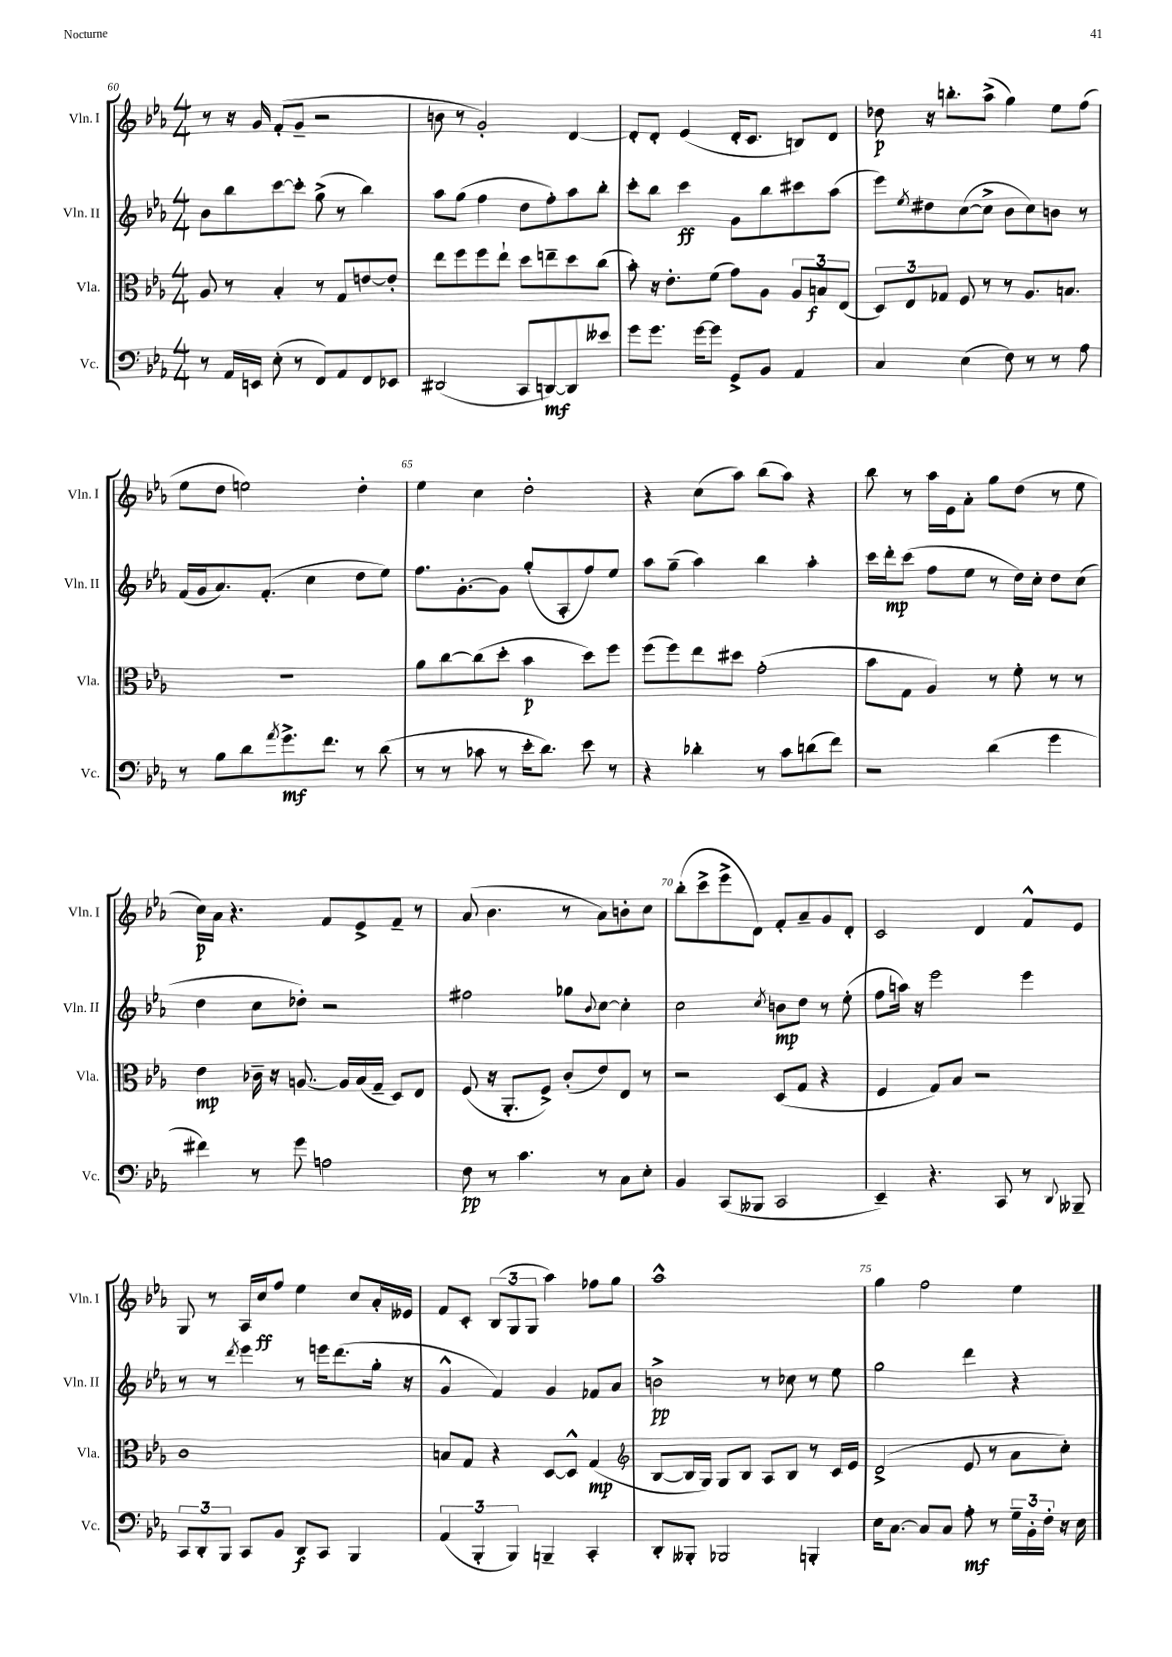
<<
\new StaffGroup <<
\new Staff = "s0" \with { instrumentName = "Vln. I" shortInstrumentName = "Vln. I" } {
    \clef treble \key ees \major \numericTimeSignature \time 4/4
    r8 r16 g'16 f'8-.( g'8-- r2 |
    b'8 r8 g'2-.) d'4~ |
    d'8-. d'8-. ees'4( d'16-. c'8. b8) d'8 |
    des''8\p r16 b''8.-. aes''8->( g''4) ees''8 f''8( |
    ees''8 d''8 e''2) d''4-. |
    ees''4 c''4 d''2-. |
    r4 c''8( aes''8) bes''8( aes''8) r4 |
    bes''8 r8 aes''16 ees'16 aes'8-. g''8 d''8( r8 ees''8 |
    c''16\p) aes'16 r4. f'8 ees'8-> f'8-- r8 |
    aes'8( bes'4. r8 aes'8) b'8-. c''8 |
    bes''8-.( c'''8-> ees'''8-> d'8) f'8-. aes'8-- g'8 d'8-. |
    c'2 d'4 f'8-^ ees'8 |
    g8 r8 aes16 c''16\ff f''8 ees''4 c''8 aes'16-. eeses'16 |
    f'8 c'8-. \tuplet 3/2 { bes8( g8 g8 } aes''4) fes''8 g''8 |
    aes''1-^ |
    g''4 f''2 ees''4 \bar "|." |
}
\new Staff = "s1" \with { instrumentName = "Vln. II" shortInstrumentName = "Vln. II" } {
    \clef treble \key ees \major \numericTimeSignature \time 4/4
    bes'8 bes''8 c'''8~ c'''8-. g''8->( r8 bes''4) |
    aes''8 g''8( f''4 d''8 f''8-.) aes''8 bes''8-. |
    c'''8-. bes''8 c'''4\ff g'8 bes''8 cis'''8 aes''8( |
    ees'''8) \acciaccatura { ees''8 } dis''8 c''8~( c''8-> bes'8 c''8) b'8 r8 |
    f'16( g'16 aes'8.) f'8.-.( c''4 d''8 ees''8) |
    f''8. g'8.~-. g'8 g''8-.( aes8-. f''8) ees''8 |
    aes''8 g''8--( aes''4) bes''4 aes''4-. |
    c'''16 d'''16-.\mp c'''8( f''8 ees''8 r8 d''16) c''16-. d''8 c''8( |
    d''4 c''8 des''8-.) r2 |
    fis''2 ges''8 \appoggiatura { bes'8 } c''8~ c''4-. |
    c''2 \acciaccatura { c''8 } b'8\mp d''8 r8 ees''8-.( |
    f''8 a''16) r16 ees'''2 ees'''4 |
    r8 r8 \acciaccatura { d'''8 } ees'''4 r8 e'''16 d'''8.( g''16-. r16 |
    g'4-^ f'4) g'4 fes'8 aes'8 |
    b'2->\pp r8 ces''8 r8 ees''8 |
    g''2 d'''4 r4 \bar "|." |
}
\new Staff = "s2" \with { instrumentName = "Vla." shortInstrumentName = "Vla." } {
    \clef alto \key ees \major \numericTimeSignature \time 4/4
    aes8 r8 bes4-. r8 g8 e'8~ e'8-. |
    ees''8 f''8 f''8 ees''8-! d''8 e''8-- d''8 c''8( |
    bes'8-.) r16 ees'8.-. f'8( g'8) aes8 \tuplet 3/2 { aes8 b8\f ees8( } |
    \tuplet 3/2 { d8) ees8 ges8 } f8 r8 r8 aes8. b8. |
    R1 |
    aes'8 c''8~ c''8( d''8-. bes'4\p d''8) f''8 |
    f''8( f''8) ees''8 dis''8 g'2-.( |
    bes'8 g8 aes4) r8 f'8-. r8 r8 |
    ees'4\mp ces'16-- r16 a8.~ a16 bes16( g16-- d8) ees8 |
    f8( r16 aes,8.-. f8->) c'8-.( ees'8) ees8 r8 |
    r2 d8( g8 r4 |
    f4 g8) bes8 r2 |
    c'1 |
    b8 g8 r4 d8~ d8-^ g4\mp( |
    \clef treble bes8~ bes16 g16) g8 bes8 aes8 bes8 r8 c'16 ees'16 |
    d'2->( ees'8 r8 aes'8 c''8-.) \bar "|." |
}
\new Staff = "s3" \with { instrumentName = "Vc." shortInstrumentName = "Vc." } {
    \clef bass \key ees \major \numericTimeSignature \time 4/4
    r8 aes,16 e,16 ees8-.( r8 f,8) aes,8 f,8 ees,8 |
    dis,2( c,8 d,8~\mf) d,8 eeses'8 |
    g'8 g'8. g'16~ g'8 g,8-> bes,8 aes,4 |
    c4 ees4( f8) r8 r8 aes8 |
    r8 bes8 d'8 \acciaccatura { aes'8 } g'8.->\mf f'8. r8 d'8( |
    r8 r8 ces'8 r8 ees'16-. d'8.) ees'8 r8 |
    r4 des'4-. r8 c'8 d'8( f'8) |
    r2 d'4( g'4 |
    fis'4) r8 g'8 a2 |
    f8\pp r8 c'4. r8 c8 ees8-. |
    bes,4 c,8( beses,,8 c,2 |
    ees,4--) r4. c,8 r8 \appoggiatura { d,8 } beses,,8-- |
    \tuplet 3/2 { c,8 d,8-. bes,,8 } c,8 bes,8 d,8\f c,8 bes,,4 |
    \tuplet 3/2 { aes,4( bes,,4-. bes,,4) } b,,4-- c,4-. |
    d,8-. beses,,8-. bes,,2 b,,4-. |
    ees16 c8.~ c8 c8 aes8-.\mf r8 \tuplet 3/2 { g16-- bes,16-. f16-. } r16 ees16 \bar "|." |
}
>>
>>
\layout { \context { \Score currentBarNumber = #60 \override BarNumber.break-visibility = ##(#f #t #t) barNumberVisibility = #(every-nth-bar-number-visible 5) } }
